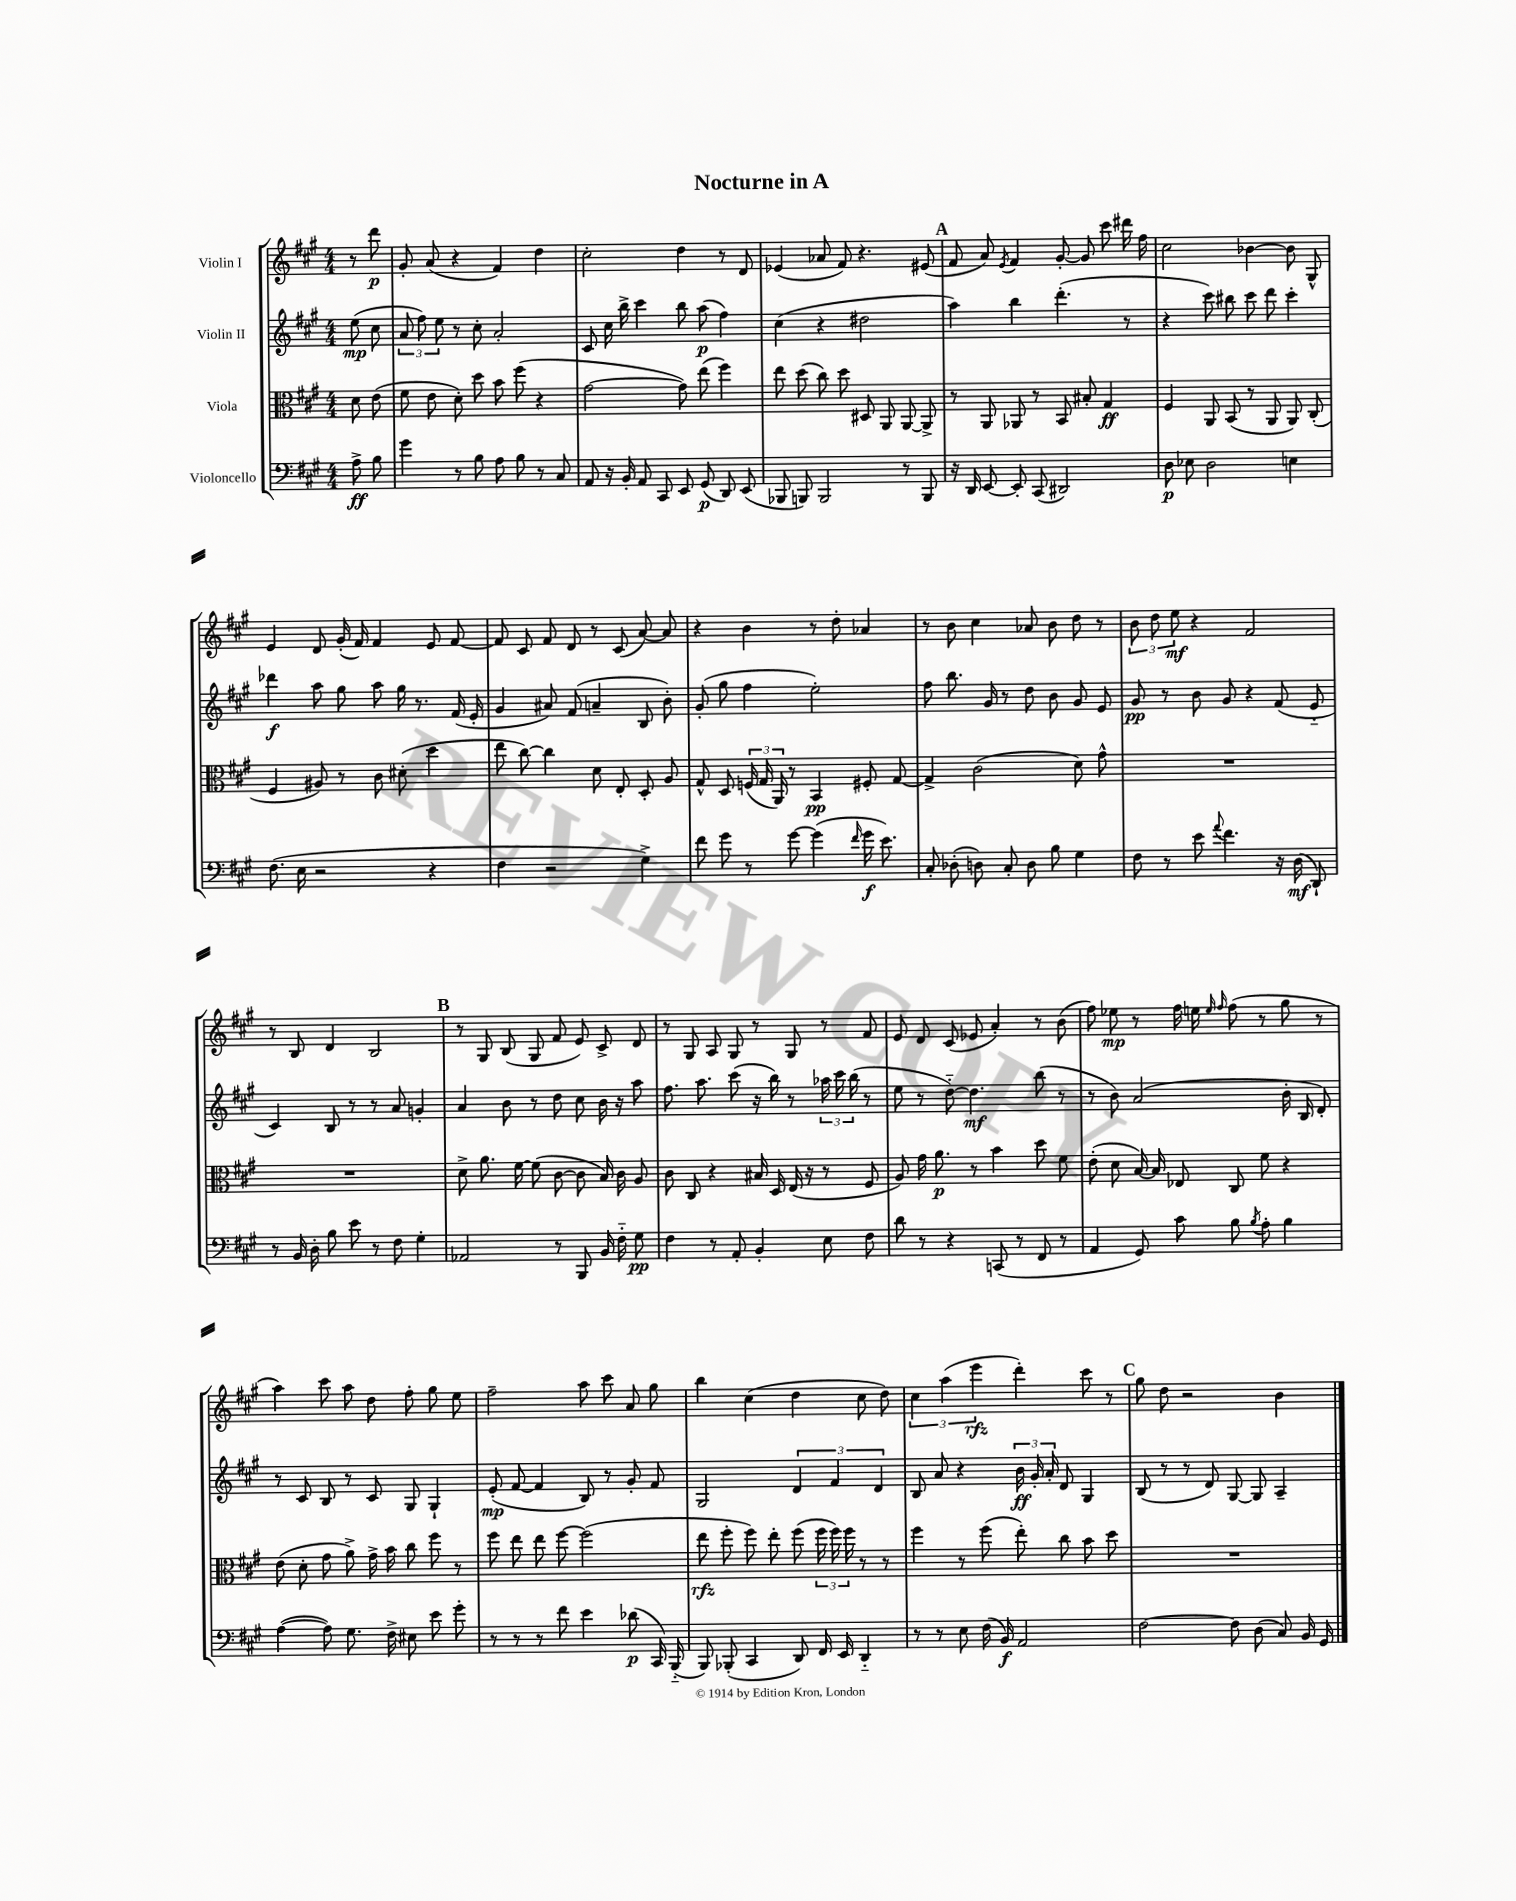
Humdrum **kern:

**kern	**kern	**kern	**kern
*staff4	*staff3	*staff2	*staff1
*clefF4	*clefC3	*clefG2	*clefG2
*k[f#c#g#]	*k[f#c#g#]	*k[f#c#g#]	*k[f#c#g#]
*M4/4	*M4/4	*M4/4	*M4/4
8A^	8d	(8ee	8r
8B	(8e	8cc#	8ddd
=	=	=	=
4g#	8f#	12a	8g#'
.	.	12ff#)	.
.	8e	.	(8a
.	.	12ee	.
8r	8d')	8r	4r
8B	8dd	8cc#'	.
8A	8b	2a'	4f#)
8B	(8ff#	.	.
8r	4r	.	4dd
8C#	.	.	.
=	=	=	=
8AA	[2g#	8c#	2cc#'
16r	.	16cc#	.
16BB'	.	16bb^	.
8AA	.	4ccc#	.
8CC#	.	.	.
8EE	8g#])	8bb	4dd
(8GG#	(8ee	(8aa	.
8DD)	4ff#)	4ff#)	8r
(8EE	.	.	8d
=	=	=	=
8BBB-	8ee	(4cc#	(4e-
8BBB)	(8dd	.	.
2BBB	8cc#)	4r	8a-
.	8dd	.	8f#)
.	8D#	2dd#	4.r
.	8AA	.	.
8r	[8AA	.	.
8BBB	8AA^]	.	(8e#
=	=	=	=
16r	8r	4aa)	8f#
16DD	.	.	.
[8EE	8AA	.	8a)
.	.	.	8qe
8EE']	8AA-	4bb	4f#
(8CC#	8r	.	.
2DD#)	8BB	(4.ddd'	[8g#'
.	8B#'	.	8g#]
.	4G#	.	8ccc#
.	.	8r	16ddd#
.	.	.	16ff#
=	=	=	=
8D	4F#	4r	2cc#
8E-	.	.	.
2D	8AA	8ccc#)	.
.	(8BB	8bb#	.
.	8r	8ccc#	[4b-
.	8AA	8ddd	.
4E	8AA)	4ccc#'	8b-]
.	(8C#'	.	8G#^^
=	=	=	=
(8.F#	4F#	4ddd-	4e
16E	.	.	.
2r	8A#)	8aa	8d
.	8r	8gg#	(16g#'
.	.	.	16f#)
.	8c#	8aa	4f#
.	(8d#'	16gg#	.
.	.	8.r	.
4r	4dd	.	8e
.	.	(16f#	[8f#
.	.	16e'	.
=	=	=	=
4F#	8ee	4g#	8f#]
.	[8cc#)	.	8c#
2r	4cc#]	8a#)	8f#
.	.	(8f#	8d
.	8d	4a~	8r
.	8E'	.	(8c#
4G#^)	8D'	8B	[8a)
.	8A	8b')	8a]
=	=	=	=
8f#	8G#^^	(8g#'	4r
8g#	8D	8gg#	.
8r	(24F	4ff#	4b
.	24G#	.	.
.	24AA)	.	.
[8g#	8r	.	.
(4g#]	4BB	2ee')	8r
.	.	.	8dd'
16qqf#	.	.	.
16g#	8F#'	.	4a-
8.e)	.	.	.
.	[8G#	.	.
=	=	=	=
8C#'	4G#^]	8ff#	8r
(8D-'	.	8.bb	8b
8D)	(2c#	.	4cc#
.	.	16g#	.
8C#'	.	8r	.
8D	.	8dd	8a-
8B	.	8b	8b
4G#	8d)	8g#	8dd
.	8g#^^	8e	8r
=	=	=	=
8F#	1r	8g#	12b
.	.	.	12dd
8r	.	8r	.
.	.	.	12ee
8e	.	8b	4r
8qqa	.	.	.
4.f#	.	8g#	.
.	.	4r	2f#
16r	.	(8f#	.
(16D	.	.	.
8DD`)	.	8e'~	.
=	=	=	=
8r	1r	4c#)	8r
16BB	.	.	8B
16D'	.	.	.
8B	.	8B	4d
8e	.	8r	.
8r	.	8r	2B
8F#	.	8a	.
4G#'	.	4g'	.
=	=	=	=
2AA-	8d^	4a	8r
.	8.a	.	8G#
.	.	8b	(8B
.	[16f#	.	.
.	(8f#]	8r	8G#
8r	[8c#	8dd	8f#
8BBB	8c#]	8cc#	8e)
16BB	16B)	16b	8c#^
16F#'~	16c#	16r	.
8G#	8A	8aa	8d
=	=	=	=
4F#	8c#	8.ff#	8r
.	8C#	.	8G#
.	.	8.aa	.
8r	4r	.	8A
8AA'	.	(8ccc#	8G#
4BB'	16B#	16r	8r
.	16D	16bb)	.
.	(16E	8r	8G#
.	16r	.	.
8E	8r	24aa-	8r
.	.	24ccc#	.
.	.	(24bb	.
8F#	8F#	8r	8f#
=	=	=	=
8d	8A)	8ee	8e
8r	16g#	8r	8d
.	8.a	.	.
4r	.	[8dd'~)	(8c#
.	8r	4.dd]	8e-
(8CC	4b	.	4a')
8r	.	.	.
8FF#	8dd	(8bb	8r
8r	8f#	8r	(8b
=	=	=	=
4AA	(8e'	8r	8ff#)
.	8d	8b)	8ee-
8GG#)	[16B)	(2a	8r
.	16B]	.	.
8c#	8E-	.	16ff#
.	.	.	16ee
.	.	.	16qqee
.	.	.	16qqff#
8B	8C#	.	(8ff#
8qB	.	.	.
8A'	8f#	.	8r
4B	4r	16b'	8gg#
.	.	16B	.
.	.	8d')	8r
=	=	=	=
([4A	(8e	8r	4aa)
.	8d'	8c#	.
8A])	8g#	8B	8ccc#
8.G#	8a^)	8r	8aa
.	16g#^	8c#	8dd
16F#^	16b	.	.
8E#	8cc#	8G#	8ff#'
8e	8ff#	4G#`	8gg#
8g#'	8r	.	8ee
=	=	=	=
8r	8ff#	(8e'	2ff#~
8r	8ee	[8f#	.
8r	8ee	4f#]	.
8f#	[8ff#	.	.
4e	(2ff#]	8B)	8aa
.	.	8r	8ccc#
(8d-	.	8g#'	8a
16CC#)	.	8f#	8gg#
(16BBB'~	.	.	.
=	=	=	=
8BBB)	8ee	2G#	4bb
(8BBB-'	8ff#'	.	.
4CC#	8ff#)	.	(4cc#
.	8ee'	.	.
8DD)	(8ff#	6d	4dd
16FF#	24ff#	.	.
.	24ff#)	6f#	.
16EE	.	.	.
.	24ff#	.	.
4DD'~	8r	.	8cc#
.	.	6d	.
.	8r	.	8dd)
=	=	=	=
8r	4ff#	8B	6cc#
8r	.	8a	.
.	.	.	(6aa
8E	8r	4r	.
.	.	.	6eee
(16F#	(8ff#	.	.
16BB)	.	.	.
2AA	8ee')	24b	4ddd')
.	.	24g#'	.
.	.	24a'	.
.	8cc#	8d	.
.	8b	4G#	8ccc#
.	8dd	.	8r
=	=	=	=
[2F#	1r	(8B	8gg#
.	.	8r	8dd
.	.	8r	2r
.	.	8d)	.
8F#]	.	[8G#	.
(8D	.	8G#]	.
8C#)	.	4A~	4b
16BB	.	.	.
16GG#	.	.	.
==	==	==	==
*-	*-	*-	*-
